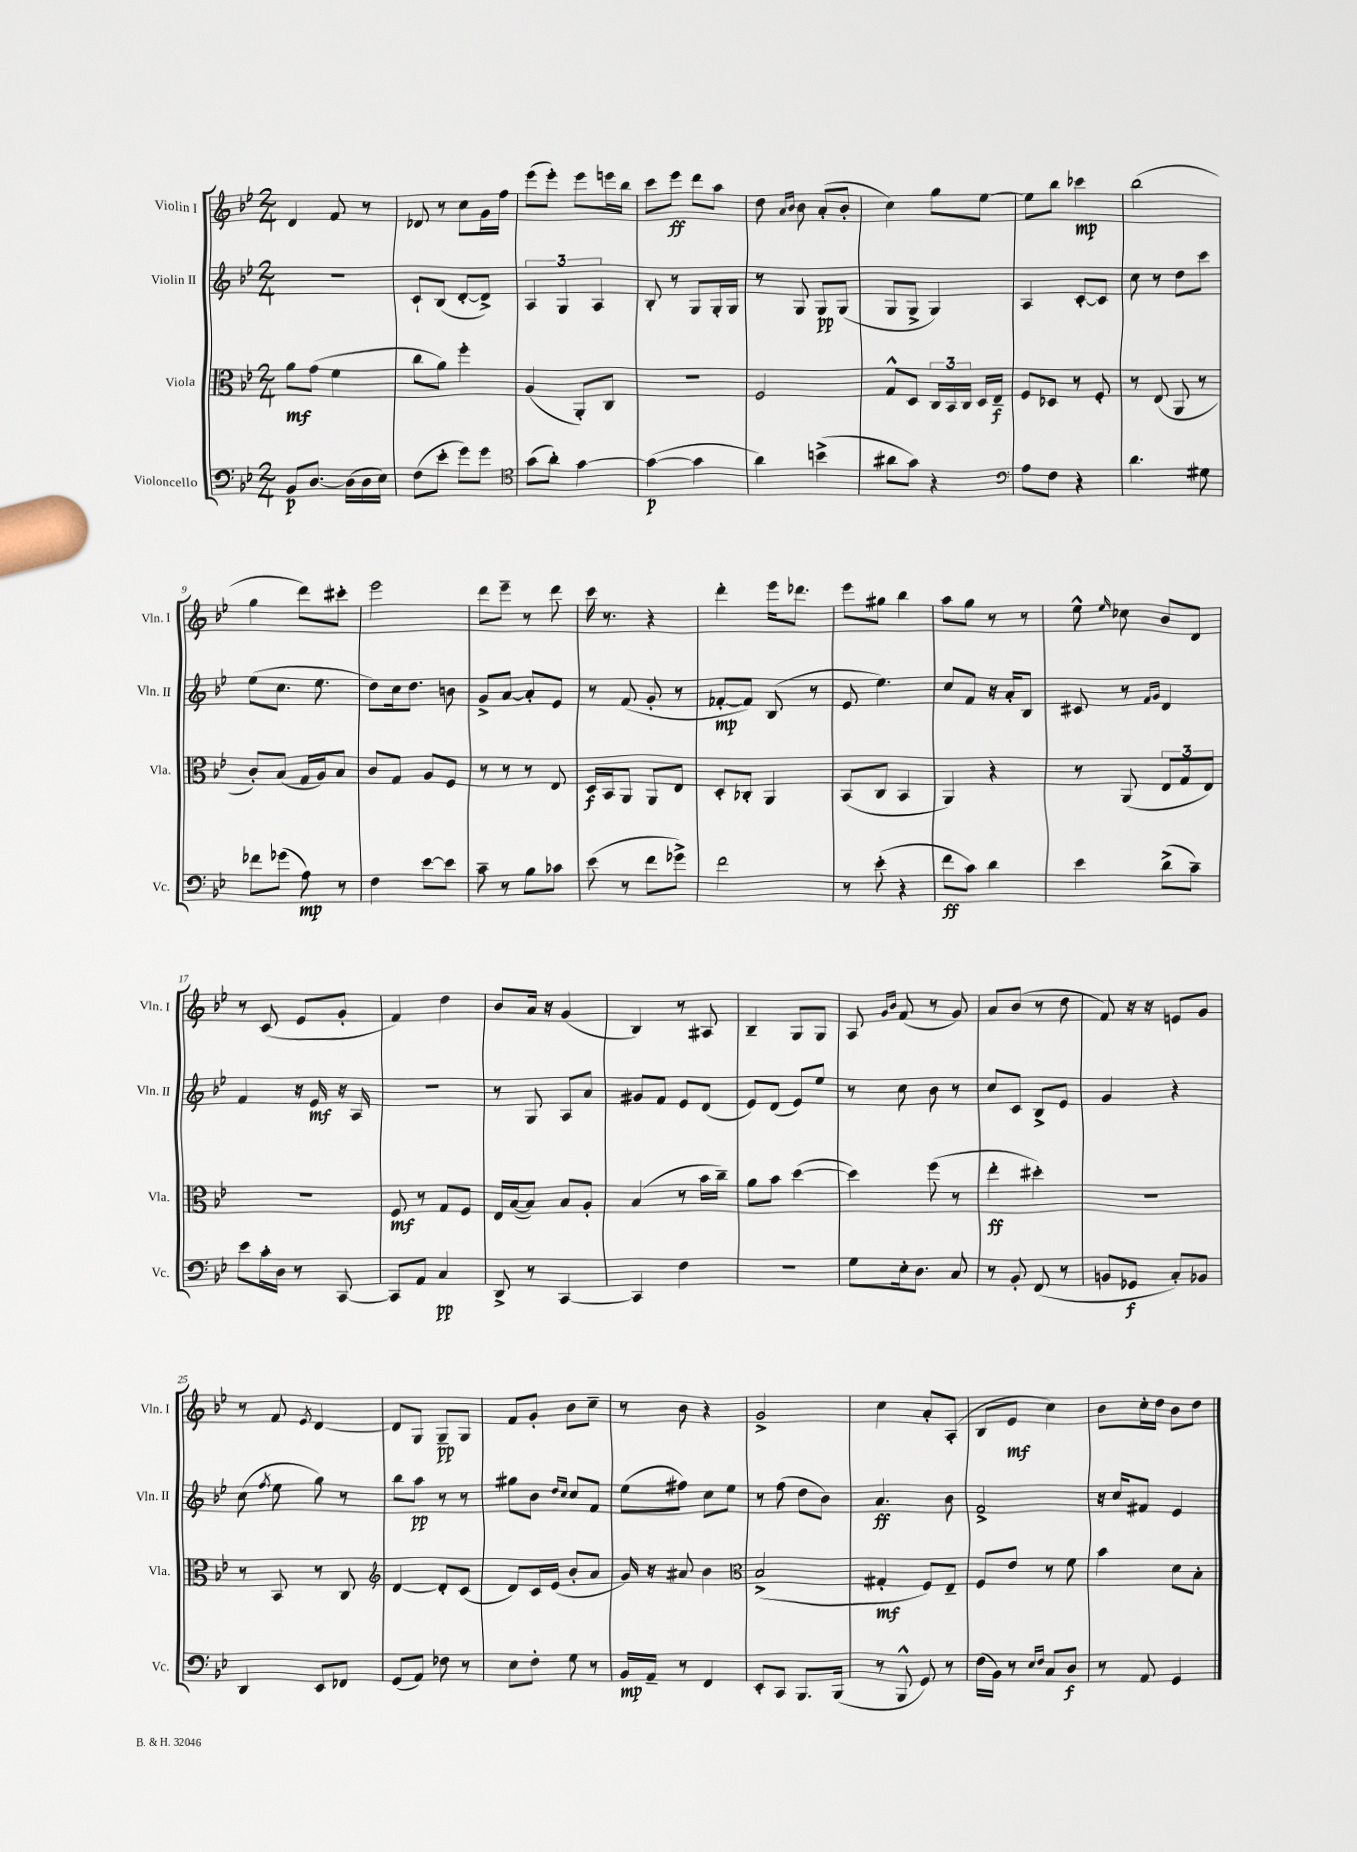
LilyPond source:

<<
\new StaffGroup <<
\new Staff = "s0" \with { instrumentName = "Violin I" shortInstrumentName = "Vln. I" } {
    \clef treble \key bes \major \numericTimeSignature \time 2/4
    \autoBeamOff d'4 f'8 r8 |
    des'8 r8 c''8[ g'16 f''16] |
    ees'''8[( ees'''8]-.) ees'''8[ e'''16 bes''16] |
    c'''8[ ees'''8]\ff d'''8[ a''8] |
    d''8 \grace { a'16[ bes'16] } bes'8 a'8[-.( bes'8]-. |
    c''4) g''8[ ees''8]~ |
    ees''8[ bes''8] ces'''4\mp |
    bes''2( |
    g''4 d'''8[) cis'''8]-. |
    ees'''2 |
    d'''8[ ees'''8]-- r8 d'''8 |
    c'''16 r8. r4 |
    d'''4-. ees'''16[ des'''8.] |
    ees'''8[ gis''8] bes''4 |
    a''8[ g''8] r8 r8 |
    ees''8-^ \grace { ees''16 } ces''8 bes'8[ d'8] |
    r8 c'8( ees'8[ g'8]-. |
    f'4) d''4 |
    bes'8[ a'16] r16 g'4( |
    bes4) r8 ais8 |
    bes4-- g8[ g8] |
    a8 \grace { g'16[ bes'16] } f'8( r8 g'8) |
    a'8[ bes'8]( r8 d''8 |
    f'8) r16 r16 e'8[ g'8] |
    r8 f'8 \acciaccatura { ees'8 } d'4~ |
    d'8[ g8] g8[--\pp g8] |
    f'8[ g'8]-. bes'8[ c''8]-- |
    r8 bes'8 r4 |
    g'2-> |
    c''4 a'8[-. a8]-.( |
    bes8[ ees'8]\mf c''4) |
    bes'8[ c''16-. d''16] bes'8[ d''8] \bar "|." |
}
\new Staff = "s1" \with { instrumentName = "Violin II" shortInstrumentName = "Vln. II" } {
    \clef treble \key bes \major \numericTimeSignature \time 2/4
    \autoBeamOff r2 |
    c'8[-! bes8]( d'8[~-. d'8]->) |
    \tuplet 3/2 { a4 g4 a4 } |
    bes8-. r8 g8[ g16-. g16] |
    r8 g8 g8[\pp g8]( |
    g8[ g8]-> g4) |
    a4 c'8[~-. c'8] |
    c''8 r8 d''8[ c'''8] |
    ees''8[( c''8.] ees''8. |
    d''8[) c''16 d''8.] b'8 |
    g'8[-> a'8]~ a'8[-. ees'8] |
    r8 f'8( g'8-. r8 |
    fes'8[~-.\mp fes'8]) bes8( r8 |
    ees'8 ees''4.) |
    c''8[ f'8] r16 a'16[-. bes8] |
    cis'8 r8 \grace { f'16[ g'16] } d'4 |
    f'4 r16 ees'16\mf r16 a16 |
    r2 |
    r8 g8 a8[ a'8] |
    gis'8[ f'8] ees'8[ d'8]( |
    ees'8[) d'8]( ees'8[) ees''8] |
    r8 c''8 bes'8 r8 |
    c''8[ c'8] bes8[-> ees'8] |
    g'4 r4 |
    c''8( \acciaccatura { f''8 } ees''8 g''8) r8 |
    bes''8[ a''8]\pp r8 r8 |
    gis''8[ bes'8] \grace { d''16[ c''16] } c''8[ f'8] |
    ees''8[( fis''8]) c''8[ ees''8] |
    r8 f''8( d''8[ bes'8]) |
    a'4.\ff bes'8 |
    f'2-> |
    r16 c''16[ fis'8] ees'4 \bar "|." |
}
\new Staff = "s2" \with { instrumentName = "Viola" shortInstrumentName = "Vla." } {
    \clef alto \key bes \major \numericTimeSignature \time 2/4
    \autoBeamOff a'8[\mf g'8]( f'4 |
    c''8[ a'8]) f''4-. |
    a4( a,8[-.) c8] |
    r2 |
    f2 |
    g8[-^ d8] \tuplet 3/2 { c16[ bes,16 c16] } d16[ ees16]--\f |
    f8[ des8] r8 f8-. |
    r8 ees8( a,8 r8 |
    c'8[-.) bes8]( g16[ a16) bes8] |
    c'8[ g8] a8[ f8] |
    r8 r8 r8 ees8 |
    d16[\f bes,16 a,8] a,8[ ees8] |
    d8[-. ces8]-. a,4 |
    bes,8[( c8] bes,4 |
    a,4) r4 |
    r8 a,8( \tuplet 3/2 { ees8[ g8 ees8]) } |
    R2 |
    f8\mf r8 g8[ f8] |
    ees16[ bes16~( bes8]) bes8[ a8]-. |
    bes4( r8 bes'16[ c''16]--) |
    a'8[ bes'8] d''4~( |
    d''4) f''8( r8 |
    ees''4-.\ff dis''4-.) |
    r2 |
    r8 bes,8 r8 c8 |
    \clef treble d'4~ d'8[-. c'8]( |
    d'8[) c'16 ees'16]( bes'8[-. a'8] |
    g'16) r16 ais'8 bes'4 |
    \clef alto bes2->( |
    gis4-.\mf f8[) ees8]-- |
    f8[ ees'8] r8 f'8 |
    bes'4 d'8[ bes8]-. \bar "|." |
}
\new Staff = "s3" \with { instrumentName = "Violoncello" shortInstrumentName = "Vc." } {
    \clef bass \key bes \major \numericTimeSignature \time 2/4
    \autoBeamOff bes,8[\p d8.]~ d16[( d16 ees16]) |
    f8[( ees'8]-. g'8[) g'8] |
    \clef tenor g'8[( a'8]-.) g'4~ |
    g'4~\p( g'4 |
    a'4) b'4->( |
    ais'8[ g'8]) r4 |
    \clef bass a8[ f8] r4 |
    d'4. gis8 |
    fes'8[ ges'8]( a8\mp) r8 |
    f4 ees'8[~ ees'8] |
    c'8-- r8 bes8[ ces'8] |
    ees'8( r8 f'8[ ges'8]->) |
    f'2 |
    r8 ees'8-.( r4 |
    f'8[\ff c'8]) d'4 |
    ees'4 d'8[->( c'8]--) |
    ees'8[ c'16-. d16] r8 c,8~ |
    c,8[ a,8] c4\pp |
    d,8-> r8 c,4~ |
    c,4 f4 |
    R2 |
    g8[ ees16-. d8.] c8 |
    r8 bes,8-. f,8( r8 |
    b,8[ ges,8]\f c8[-.) bes,8] |
    d,4 ees,8[ fes,8] |
    g,8[( a,8]) fes8 r8 |
    ees8[ f8]-. g8 r8 |
    bes,16[\mp a,16]-- r8 f,4 |
    ees,8[-. c,8] bes,,8.[ bes,,16]( |
    r8 bes,,8-^ g,8) r8 |
    f16[( bes,16]) r8 \grace { ees16[ f16] } c8[ d8]\f |
    r8 a,8 g,4 \bar "|." |
}
>>
>>
